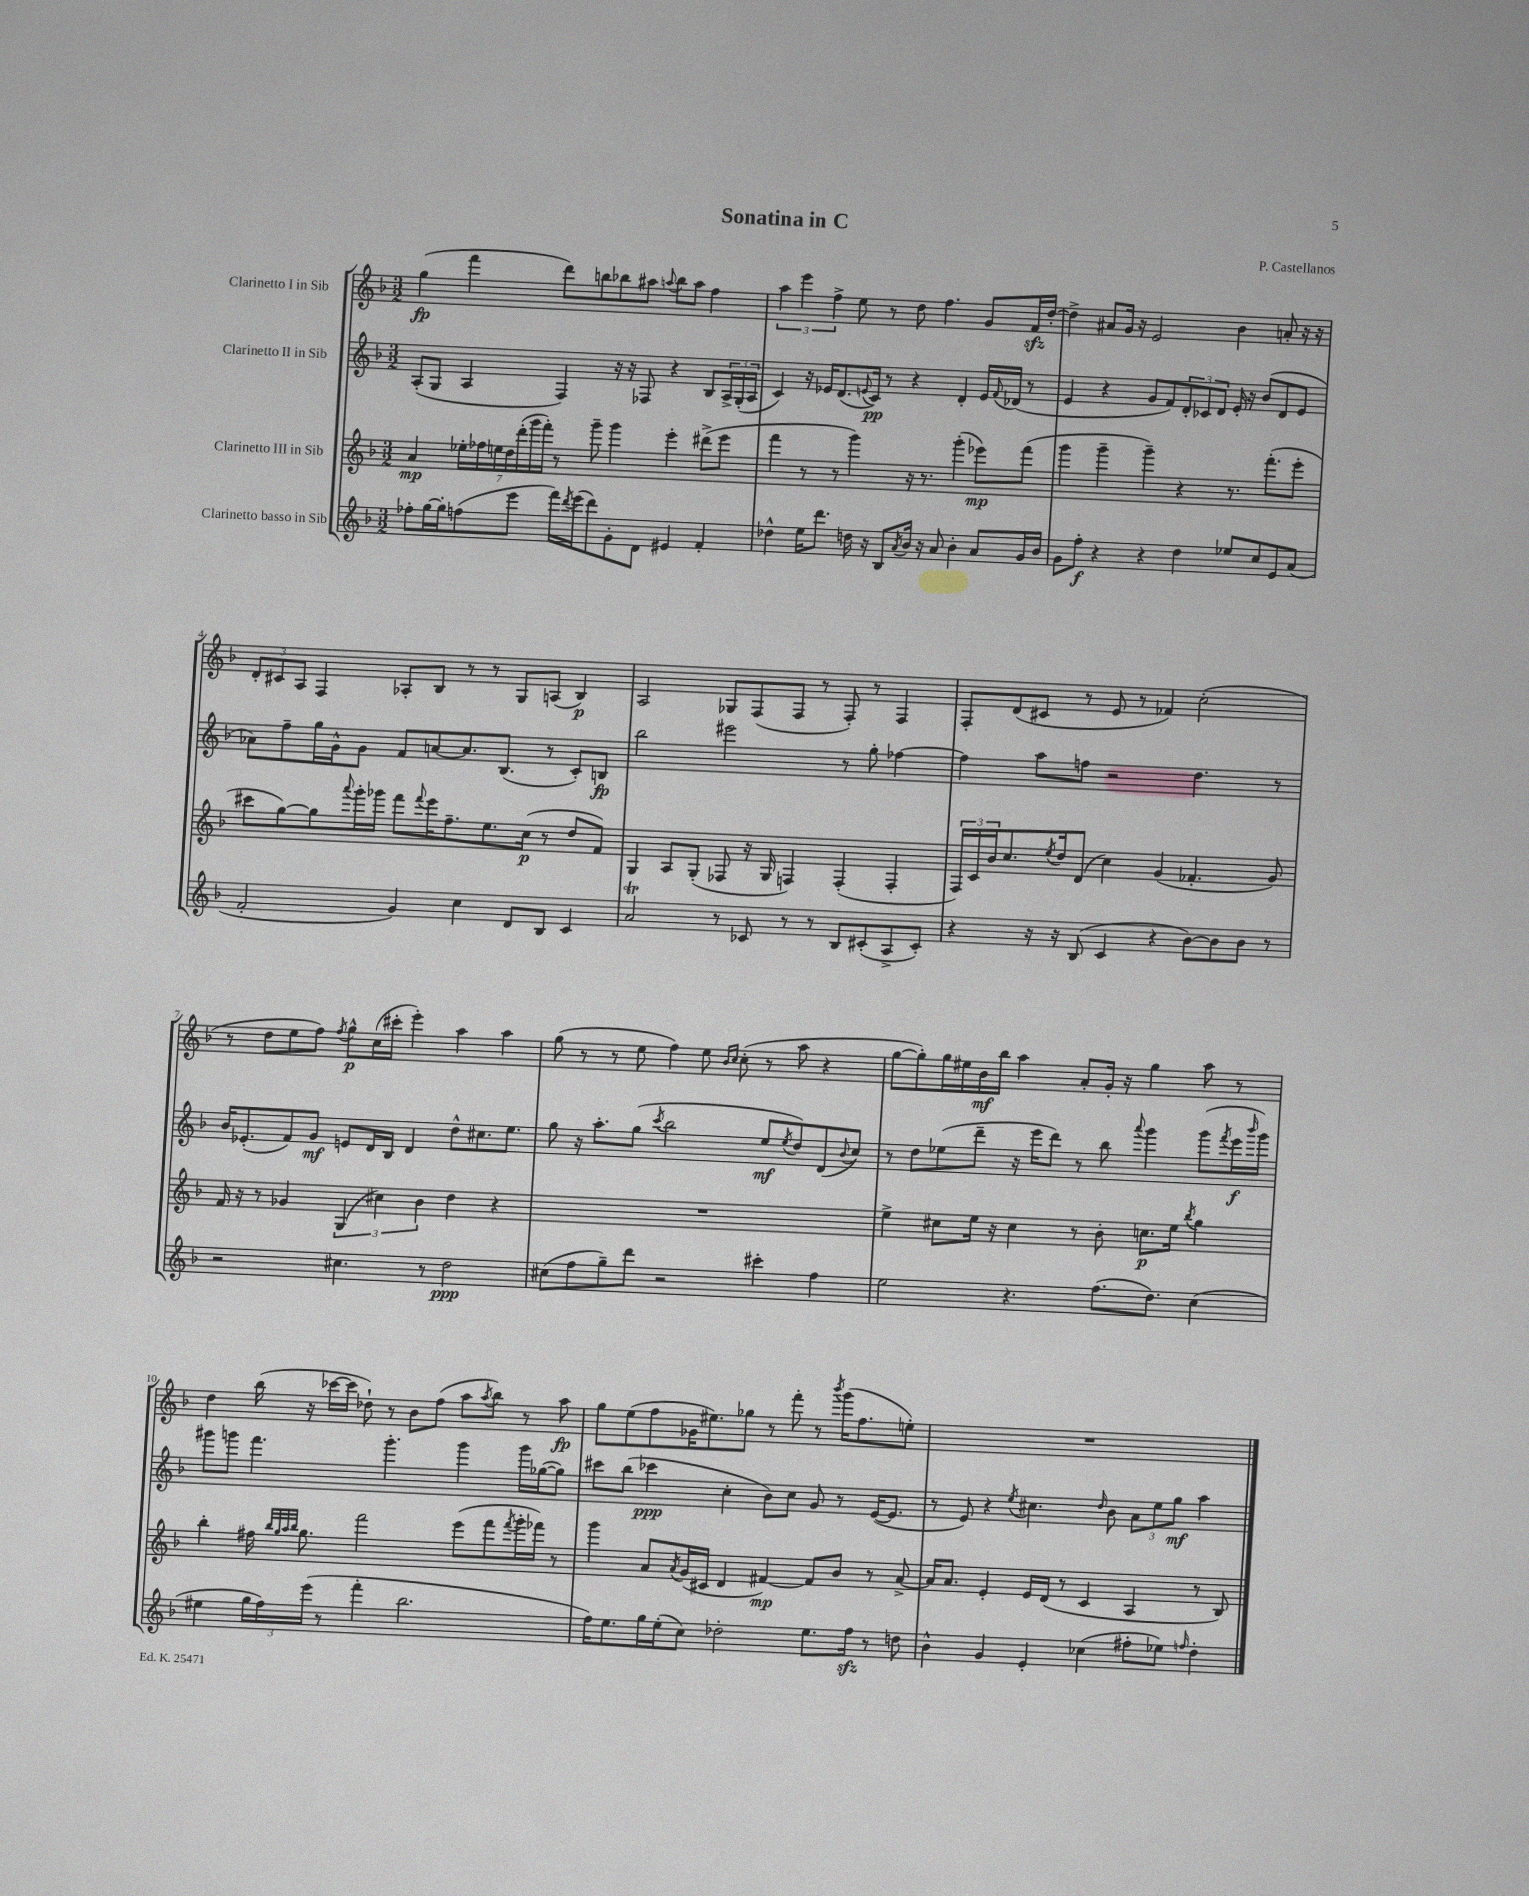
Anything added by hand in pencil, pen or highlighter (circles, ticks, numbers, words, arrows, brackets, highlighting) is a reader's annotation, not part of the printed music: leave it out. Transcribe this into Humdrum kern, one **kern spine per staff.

**kern	**kern	**kern	**kern
*staff4	*staff3	*staff2	*staff1
*clefG2	*clefG2	*clefG2	*clefG2
*k[b-]	*k[b-]	*k[b-]	*k[b-]
*M3/2	*M3/2	*M3/2	*M3/2
8ff-'\L	4a/	(8A'/L	(4gg\
[16gg\L	.	8G/J	.
16gg'\]J	.	.	.
(8ff\	28ee-'\LL	4A/	4fff\
.	28ff-\	.	.
.	28ee\	.	.
.	28dd\	.	.
8eee\J	.	.	.
.	(28ddd'\	.	.
.	28ggg\	.	.
.	28fff'\JJ)	.	.
16fff\LL)	8r	4F/)	8ddd\L)
8qddd/	.	.	.
(16eee\J	.	.	.
8ddd\)	8ggg~\	.	8bb\
8g'\	4ggg\	16r	8bb-\
.	.	16r	.
8d\J	.	8F-/	8aa#\J
.	.	.	8qqaa/
4e#/	4eee'\	4r	8bb-\L
.	.	.	8aa\J
4f'/	(8ddd#^\L	8B-/L	4ff\
.	8eee\J	24A^/L	.
.	.	(24G'/	.
.	.	24A/JJ	.
=	=	=	=
4dd-^^\	4fff\	4c/)	6aa\
.	.	.	6eee\
16ee\LK	8r	16r	.
8.ddd\J	.	16e-/LK	.
.	.	.	6ff^\
.	8r	(8.d/	.
16dd\	4ggg\)	.	8ee\
.	.	8qqe/	.
16r	.	16c/Jk)	.
8B-/L	.	8r	8r
8qa/	.	.	.
16b-/Jk	16r	4r	8dd\
16r	8.r	.	.
8a/	.	.	4.ff\
4b-'\	(4ggg'\	4d'/	.
8a/L	8eee-\L)	16e/LL	8g/L
.	.	8qqf/	.
.	.	(16d-/JJ	.
16g/L	(8fff\J	8r	16f/L
16b-/JJ	.	.	[16dd'/JJ
=	=	=	=
8g\L	4ggg\	4e/	4dd^\]
8ff'\J	.	.	.
4r	4ggg~\	4r	8a#/L
.	.	.	16g/Jk
.	.	.	16r
4r	4ggg~\)	8g/L	2e/
.	.	8f/)	.
4dd\	4r	12d'/	.
.	.	12c-/	.
.	.	12d/J	.
8ee-/L	8.r	16e'/	4b-\
.	.	16r	.
8cc/	.	(8b-/L	.
.	(8.fff'\L	.	.
8e/	.	8d/	8a'/
(8a/J	8eee'\J	8e/J	16r
.	.	.	16r
=	=	=	=
2f'/	8ccc#\L	8a-\L)	12d'/L
.	.	.	12c#/
.	[8gg\)	8ff~\	.
.	.	.	12A/J
.	8gg\]	16gg\L	4F/
.	.	16g^^\J	.
.	8qqaaa/	.	.
.	16ggg'\L	8g\J	.
.	16ggg-\JJ	.	.
4g/)	8fff\L	8f/L	8A-'/L
.	8qqfff/	.	.
.	16eee\K	[8a/	8B-/J
.	8.ff~\	.	.
4cc\	.	8.a/]	8r
.	8.ee\	.	8r
.	.	(8.B-/J	.
8d/L	.	.	8G/L
.	(16cc\Jk	.	.
8B-/J	8r	8r	(8A/J
4c/	8dd/L	8c'/L)	4B-/)
.	8f/J)	8B/J	.
=	=	=	=
2a/	4G/	2bb-\	2A/
.	8A/L	.	.
.	(8G'/J	.	.
8r	8F-/	2eee#\	8G-/L
8c-/	16r	.	(8F/
.	16G/	.	.
8r	4F/)	.	8F/J
8r	.	.	8r
8B-/L	(4F'/	8r	8F'/)
(8c#'/	.	8gg'\	8r
8A^/	4F'/	[4ff-\	4F/
8c#'/J)	.	.	.
=	=	=	=
4r	24F/LL)	4ff-\]	8F'/L
.	24c/	.	.
.	24b-/J	.	.
.	8.cc/	.	(8d/
16r	.	8aa\L	8c#/J
.	8qee/	.	.
16r	16dd/k	.	.
(8B-/	(8d/J	8ff\J	8r
4c/	4cc\)	2r	8e/
.	.	.	8r
4r	(4g/	.	4f-/)
[8b-\L)	4.f-'/	4.dd\	(2cc'\
8b-\]	.	.	.
8b-\J	.	.	.
8r	8g/)	8r	.
=	=	=	=
2r	16f/	16b-/LK	8r
.	16r	(8.e-'/	.
.	8r	.	8dd\L
.	4g-/	8f/)	8ee\
.	.	8g/J	8ff\J)
.	.	.	8qff/
4.cc#\	(6G/	8e/L	8gg^^\L
.	.	16d/L	(16cc\L
.	6cc#\)	.	.
.	.	16B-/JJ	16ccc#'\JJ
.	.	4d/	4eee'\)
.	6b-\	.	.
8r	.	.	.
2dd\	4dd\	8dd^^\L	4aa\
.	.	8.cc#\	.
.	4r	.	4aa\
.	.	8.ee\J	.
=	=	=	=
(8cc#\L	1.r	8gg\	(8gg\
8ff\	.	16r	8r
.	.	8.aa'\L	.
8gg~\)	.	.	8r
8ddd\J	.	(8gg\J	8ee\
.	.	8qccc/	.
2r	.	2bb-\	4ff\)
.	.	.	8ee\
.	.	.	16qqb-/LL
.	.	.	16qqcc/JJ
.	.	.	(8cc'\
4ccc#'\	.	8ee/L	8r
.	.	8qee/	.
.	.	8dd/)	8aa\
4ff\	.	(8d/	4r
.	.	8qqb-/	.
.	.	8cc/J)	.
=	=	=	=
2ee\	4ee^\	8r	[8gg\L
.	.	8dd\L	8gg'\])
.	8cc#\L	(8ee-\	16gg\L
.	.	.	16ee#\
.	16ee\Jk	8ddd~\J	16b-\
.	16r	.	16bb-\JJ
4.r	4cc#\	16r	4aa\
.	.	16eee\LK	.
.	.	8ddd\J)	.
.	8r	8r	8a'/L
(8.ff\L	8b-'\	8bb-\	16g'/Jk
.	.	.	16r
.	.	8qqaaa/	.
.	8.cc\L	4ggg\	4gg\
8.dd\J)	.	.	.
.	16ee\Jk	.	.
.	8qbb-/	.	.
(4cc\	4gg\	(8ggg\L	8aa\
.	.	8qfff/	.
.	.	16eee\L	8r
.	.	16qqbbb-/	.
.	.	16ggg\JJ)	.
=	=	=	=
4ee#\	4bb-'\	8ggg#\L	4dd\
.	.	8ggg\J	.
24gg\LL	16ff#\	4.fff\	(16bb-\
24ff\)	.	.	.
.	32qqbb-/LLL	.	.
.	32qqgg/	.	.
.	32qqaa/	.	.
.	32qqbb-/JJJ	.	.
.	8.gg\	.	16r
(24eee\JJ	.	.	.
8r	.	.	[16ccc-\LL
.	.	.	16ccc-\]JJ
4fff'\	2fff\	.	8dd-`\)
.	.	4.ggg'\	8r
2.bb-\	.	.	8b-\L
.	.	.	(8ff\J
.	(8eee\L	4ggg\	8aa\L
.	.	.	8qaa/
.	8fff\	.	8bb-\J)
.	8qfff/	.	.
.	16ggg'\L	16ggg\LL	8r
.	16fff-\JJ)	([16gg-\J	.
.	8r	8gg-\]J)	8aa\
=	=	=	=
16ff\LK)	4ggg\	8ccc#\L	8gg\L
8.ee\	.	.	.
.	.	(8bb-\J	(8ee\
16gg\L	8a/L	4ccc-\	8ff\
(16ee'\J	.	.	.
.	8qa/	.	.
8cc\J)	(16g/L	.	16g-\K
.	16c#/JJ	.	8.ee#\)
2dd-'\	4d/	4cc'\	.
.	.	.	8gg-\J
.	[4f#/)	8b-\L)	8r
.	.	8cc\J	8fff'\
8.ee\L	8f#/]L	8g/	8r
.	.	.	8qbbb-/
.	8b-/J	8r	(16ggg\LK
16ff\Jk	.	.	8.ff\
8r	8r	([16e/LK	.
.	.	8.e/]J	.
8dd\	[8a^/	.	8ee'\J)
=	=	=	=
4b-^^\	16a/]LK	8r	1.r
.	8.a/J	.	.
.	.	8e/)	.
4g/	4e'/	4r	.
.	.	8qee/	.
4e'/	16e/LL	4.cc#\	.
.	(16d/JJ	.	.
.	8r	.	.
(4cc-\	4c/	.	.
.	.	16qqdd/	.
.	.	8b-\	.
8ff#'\L	4A/	12a\L	.
.	.	12ee\	.
8ee-\J)	.	.	.
.	.	12gg\J	.
16qqff/	.	.	.
4dd'\	8r	4aa\	.
.	8B-/)	.	.
==	==	==	==
*-	*-	*-	*-
